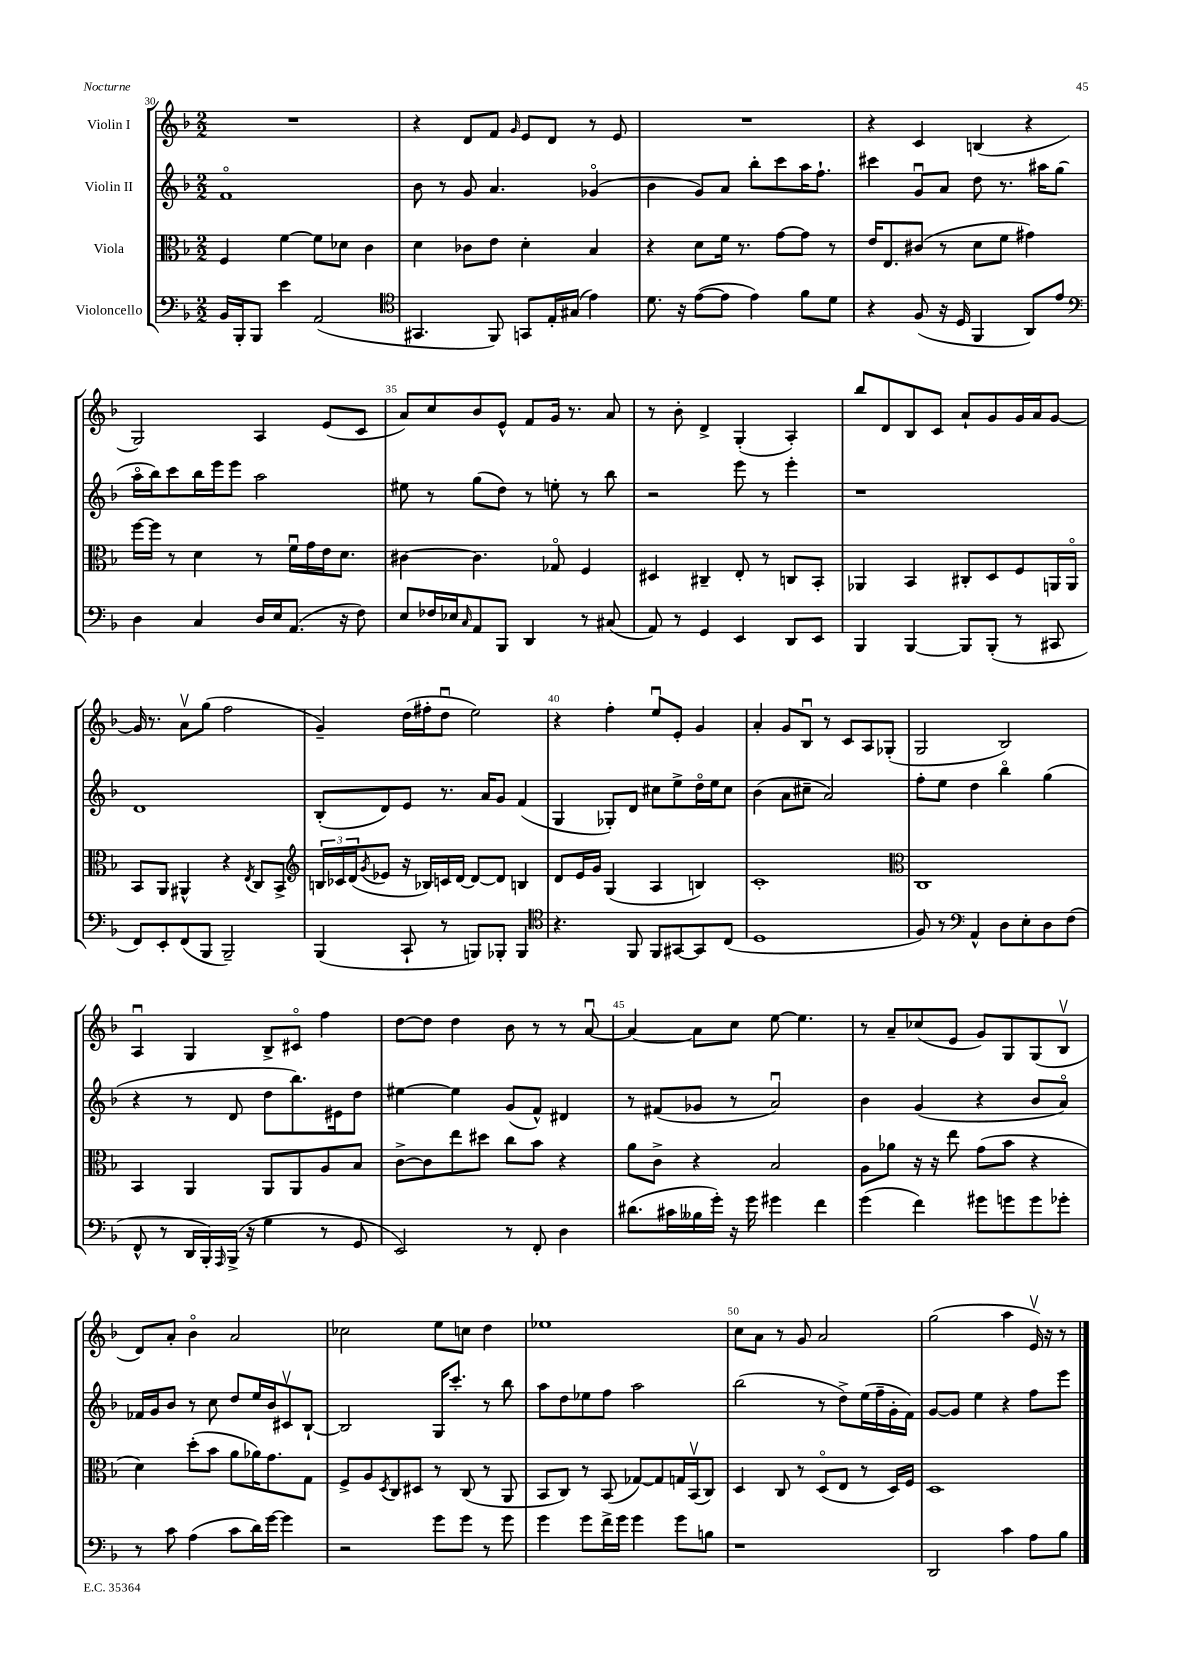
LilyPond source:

<<
\new StaffGroup <<
\new Staff = "s0" \with { instrumentName = "Violin I" } {
    \clef treble \key f \major \numericTimeSignature \time 2/2
    R1 |
    r4 d'8 f'8 \grace { g'16 } e'8 d'8 r8 e'8 |
    R1 |
    r4 c'4 b4( r4 |
    g2) a4 e'8( c'8 |
    a'8) c''8 bes'8 e'8-^ f'8 g'16 r8. a'8 |
    r8 bes'8-. d'4-> g4-.( a4-.) |
    bes''8 d'8 bes8 c'8 a'8-! g'8 g'16 a'16 g'8~ |
    g'16 r8. a'8\upbow g''8( f''2 |
    g'4--) d''16( fis''16-. d''8\downbow e''2) |
    r4 f''4-. e''8\downbow e'8-. g'4 |
    a'4-. g'8 bes8\downbow r8 c'8 a8 ges8-.( |
    g2 bes2) |
    a4\downbow g4 bes8-> cis'8\flageolet f''4 |
    d''8~ d''8 d''4 bes'8 r8 r8 a'8~\downbow |
    a'4~ a'8 c''8 e''8~ e''4. |
    r8 a'8-- ces''8( e'8 g'8) g8 g8( bes8\upbow |
    d'8) a'8-. bes'4\flageolet a'2 |
    ces''2 e''8 c''8 d''4 |
    ees''1 |
    c''8 a'8 r8 g'8 a'2 |
    g''2( a''4 e'16\upbow) r16 r8 \bar "|." |
}
\new Staff = "s1" \with { instrumentName = "Violin II" } {
    \clef treble \key f \major \numericTimeSignature \time 2/2
    f'1\flageolet |
    bes'8 r8 g'8 a'4. ges'4\flageolet( |
    bes'4 g'8) a'8 bes''8-. c'''8 a''16 f''8.-! |
    cis'''4 g'8\downbow a'8 d''8 r8. ais''16 g''8( |
    a''16\flageolet bes''16) c'''8 bes''16 e'''16 e'''8 a''2 |
    eis''8 r8 g''8( d''8) r8 e''8-. r8 bes''8 |
    r2 e'''8 r8 e'''4-. |
    r1 |
    d'1 |
    bes8-.( d'8) e'8 r8. a'16 g'8 f'4( |
    g4 ges8-.) d'8 cis''8 e''8-> d''16\flageolet e''16 cis''8 |
    bes'4( a'8 cis''8-- a'2) |
    f''8-. e''8 d''4 bes''4\flageolet g''4( |
    r4 r8 d'8 d''8 bes''8.) eis'16 d''8 |
    eis''4~ eis''4 g'8( f'8-^) dis'4 |
    r8 fis'8( ges'8 r8 a'2\downbow) |
    bes'4 g'4( r4 bes'8 a'8\flageolet) |
    fes'16 g'16 bes'8 r8 c''8 d''8 e''16 bes'16 cis'8\upbow bes8~-! |
    bes2 g16 c'''8.-. r8 bes''8 |
    a''8 d''8 ees''8 f''8 a''2 |
    bes''2( r8 d''8->) e''16( f''16-- g'16-. f'16) |
    g'8~ g'8 e''4 r4 f''8 e'''8 \bar "|." |
}
\new Staff = "s2" \with { instrumentName = "Viola" } {
    \clef alto \key f \major \numericTimeSignature \time 2/2
    f4 f'4~ f'8 des'8 c'4 |
    d'4 ces'8 e'8 d'4-. bes4 |
    r4 d'8 f'16 r8. g'8~ g'8 r8 |
    e'16 e8. cis'8( r8 d'8 f'8 gis'4) |
    f''16~ f''16 r8 d'4 r8 f'16\downbow g'16 e'16 d'8. |
    cis'4~ cis'4. ges8\flageolet f4 |
    dis4 cis4-- e8-. r8 c8 bes,8-. |
    aes,4 bes,4 cis8-. d8 f8 a,16 a,16\flageolet |
    bes,8 a,8 ais,4-^ r4 \acciaccatura { e8 } c8 bes,8-> |
    \clef treble \tuplet 3/2 { b16 ces'16 d'16( } \acciaccatura { g'8 } ees'8 r16 bes16) c'16 d'16~ d'8~ d'8 b4 |
    d'8 e'16 g'16 g4( a4 b4) |
    c'1-. |
    \clef alto c1 |
    bes,4 a,4 a,8 a,8 a8 bes8 |
    c'8~-> c'8 e''8 dis''8 c''8 bes'8 r4 |
    a'8 c'8-> r4 bes2 |
    a8 aes'8 r16 r16 e''8 g'8( bes'8 r4 |
    d'4) d''8-.( bes'8 a'8 aes'16) g'8. g8 |
    f8-> a8 \acciaccatura { d8 } c8 dis8 r8 c8( r8 a,8 |
    bes,8 c8) r8 bes,8( ges8~) ges8 g16 bes,16\upbow( c8) |
    d4 c8 r8 d8\flageolet( e8 r8 d16) f16 |
    d1 \bar "|." |
}
\new Staff = "s3" \with { instrumentName = "Violoncello" } {
    \clef bass \key f \major \numericTimeSignature \time 2/2
    bes,16 bes,,16-. bes,,8 e'4 a,2( |
    \clef tenor gis,4. f,8) g,8 e16-. gis16( e'4) |
    d'8. r16 e'8~( e'8 e'4) f'8 d'8 |
    r4 f8( r16 d16 f,4 a,8) e'8 |
    \clef bass d4 c4 d16 e16 a,8.( r16 f8) |
    e8 fes16 ees16 \grace { c16 } a,8 bes,,8 d,4 r8 cis8( |
    a,8) r8 g,4 e,4 d,8 e,8 |
    bes,,4 bes,,4~ bes,,8 bes,,8-.( r8 cis,8 |
    f,8) e,8-. f,8( bes,,8 bes,,2--) |
    bes,,4( c,8-! r8 b,,8) bes,,8-. bes,,4 |
    \clef tenor r4. f,8 f,8 gis,8~ gis,8 c8( |
    d1 |
    f8) r8 \clef bass a,4-^ d8 e8-. d8 f8( |
    f,8-^ r8 d,16 bes,,16-.) \grace { a,,16 } bes,,16->( r16 g4 r8 g,8 |
    e,2) r8 f,8-. d4 |
    dis'8.( cis'16 beses16 g'16-.) r16 g'16 gis'4 f'4 |
    g'4( f'4) gis'8 g'8 g'8 ges'8-. |
    r8 c'8 a4( c'8 d'16) g'16~ g'4 |
    r2 g'8 g'8 r8 g'8 |
    g'4 g'8 f'16-> g'16 g'4 g'8 b8 |
    r1 |
    d,2 c'4 a8 bes8 \bar "|." |
}
>>
>>
\layout { \context { \Score currentBarNumber = #30 \override BarNumber.break-visibility = ##(#f #t #t) barNumberVisibility = #(every-nth-bar-number-visible 5) } }
